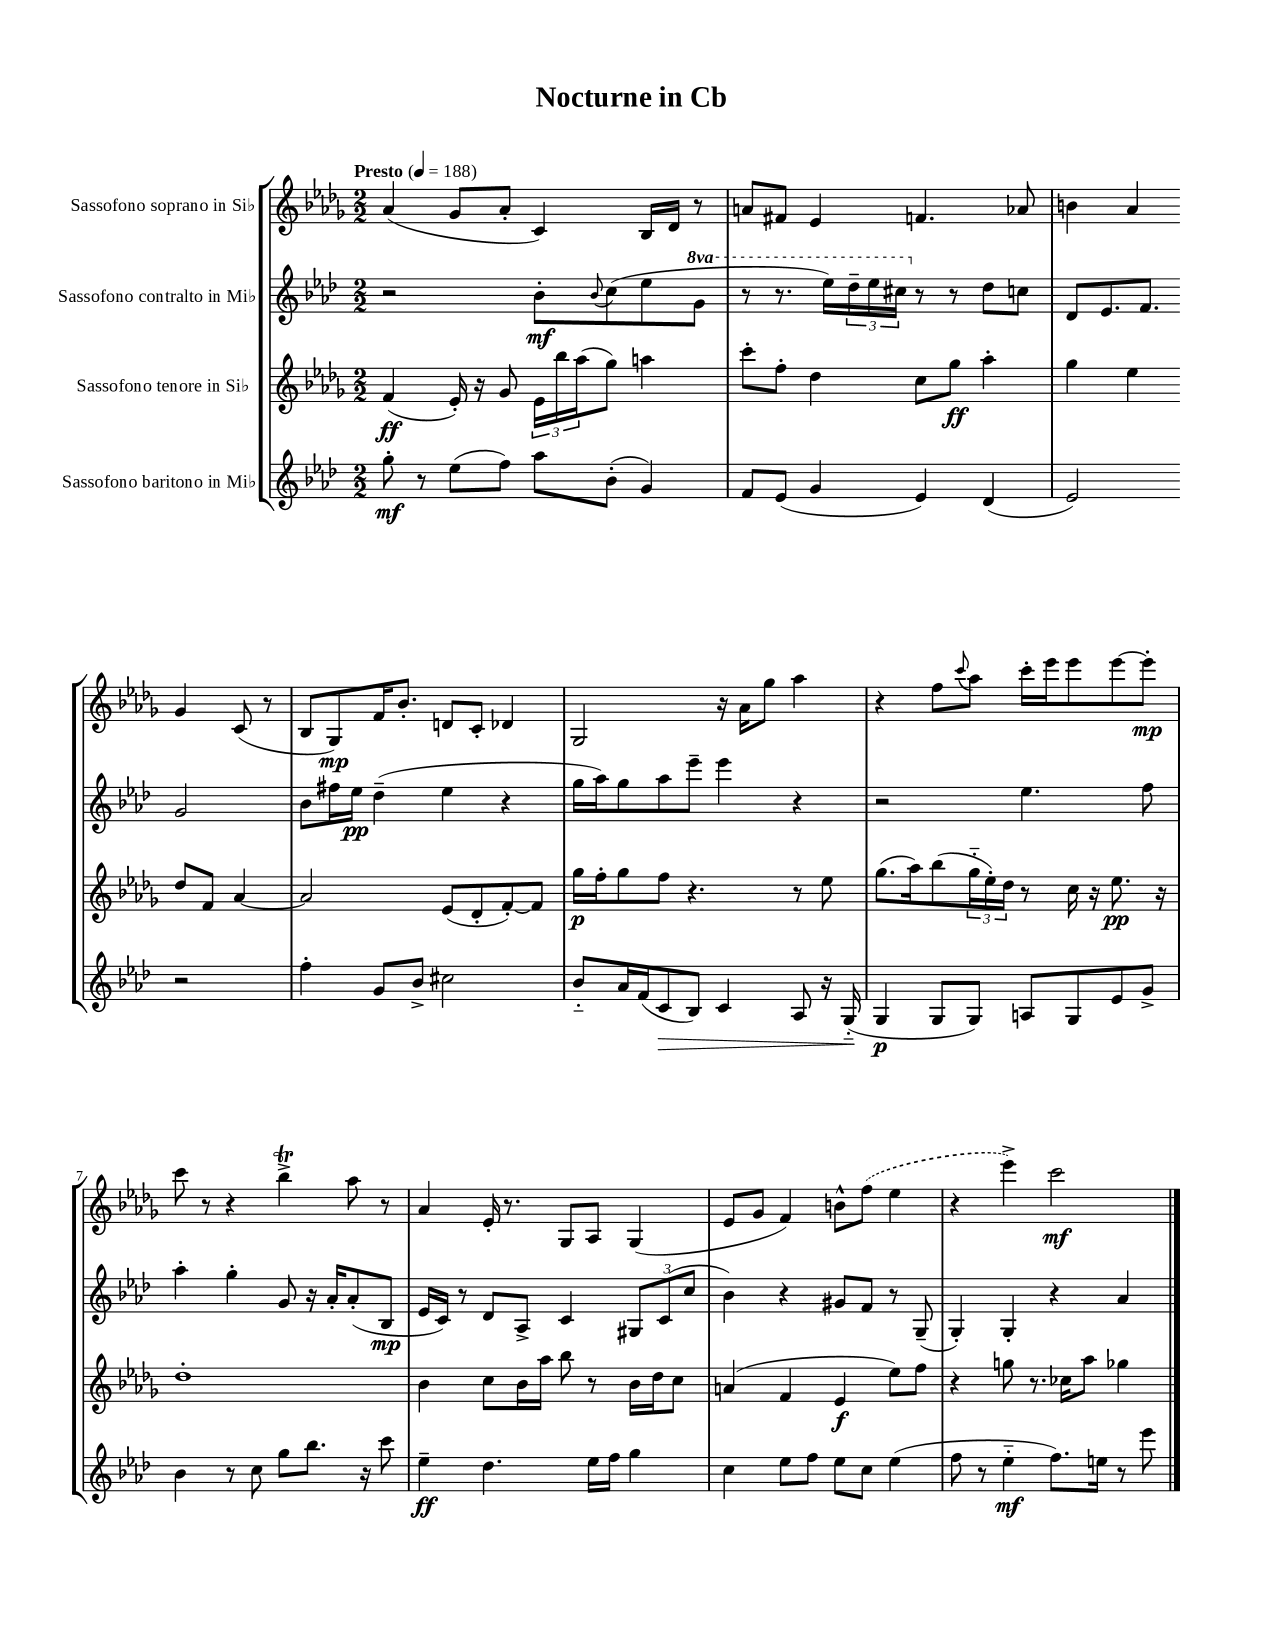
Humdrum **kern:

**kern	**kern	**kern	**kern
*staff4	*staff3	*staff2	*staff1
*clefG2	*clefG2	*clefG2	*clefG2
*k[b-e-a-d-]	*k[b-e-a-d-g-]	*k[b-e-a-d-]	*k[b-e-a-d-g-]
*M2/2	*M2/2	*M2/2	*M2/2
*MM188	*MM188	*MM188	*MM188
8gg'	(4f	2r	(4a-
8r	.	.	.
(8ee-	16e-')	.	8g-
.	16r	.	.
8ff)	8g-	.	8a-'
8aa-	24e-	8b-'	4c)
.	24bb-	.	.
.	(24aa-	.	.
.	.	8qqb-	.
(8b-'	8gg-)	(8cc	.
4g)	4aa	8ee-	16B-
.	.	.	16d-
.	.	8gg	8r
=	=	=	=
8f	8ccc'	8r	8a
(8e-	8ff'	8.r	8f#
4g	4dd-	.	4e-
.	.	16eee-)	.
.	.	24ddd-~	.
.	.	24eee-	.
.	.	24ccc#	.
4e-)	8cc	8r	4.f
.	8gg-	8r	.
(4d-	4aa-'	8dd-	.
.	.	8cc	8a-
=	=	=	=
2e-)	4gg-	8d-	4b
.	.	8.e-	.
.	4ee-	.	4a-
.	.	8.f	.
2r	8dd-	2g	4g-
.	8f	.	.
.	[4a-	.	(8c
.	.	.	8r
=	=	=	=
4ff'	2a-]	8b-	8B-
.	.	16ff#	8G-)
.	.	16ee-	.
8g	.	(4dd-~	16f
.	.	.	8.b-'
8b-^	.	.	.
2cc#	(8e-	4ee-	8d
.	8d-'	.	8c'
.	[8f')	4r	4d-
.	8f]	.	.
=	=	=	=
8b-'~	16gg-	16gg	2G-
.	16ff'	16aa-)	.
16a-	8gg-	8gg	.
(16f	.	.	.
8c	8ff	8aa-	.
8B-)	4.r	8eee-~	.
4c	.	4eee-	16r
.	.	.	16a-
.	.	.	8gg-
8A-	8r	4r	4aa-
16r	8ee-	.	.
(16G'~	.	.	.
=	=	=	=
4G	(8.gg-	2r	4r
.	16aa-)	.	.
8G	(8bb-	.	8ff
.	.	.	8qqccc
8G)	24gg-'~	.	8aa-
.	24ee-')	.	.
.	24dd-	.	.
8A	8r	4.ee-	16ccc'
.	.	.	16eee-
8G	16cc	.	8eee-
.	16r	.	.
8e-	8.ee-	.	[8eee-
8g^	.	8ff	8eee-']
.	16r	.	.
=	=	=	=
4b-	1dd-'	4aa-'	8ccc
.	.	.	8r
8r	.	4gg'	4r
8cc	.	.	.
8gg	.	8g	4bb-^
8.bb-	.	16r	.
.	.	16a-'	.
.	.	(8a-'	8aa-
16r	.	.	.
8ccc	.	8B-	8r
=	=	=	=
4ee-~	4b-	16e-	4a-
.	.	16c)	.
.	.	8r	.
4.dd-	8cc	8d-	16e-'
.	.	.	8.r
.	16b-	8A-^	.
.	16aa-	.	.
.	8bb-	4c	8G-
16ee-	8r	.	8A-
16ff	.	.	.
4gg	16b-	12G#	(4G-
.	16dd-	.	.
.	.	(12c	.
.	8cc	.	.
.	.	12cc	.
=	=	=	=
4cc	(4a	4b-)	8e-
.	.	.	8g-
8ee-	4f	4r	4f)
8ff	.	.	.
8ee-	4e-	8g#	8b^^
8cc	.	8f	(8ff
(4ee-	8ee-)	8r	4ee-
.	8ff	(8G~	.
=	=	=	=
8ff	4r	4G')	4r
8r	.	.	.
4ee-'~	8gg	4G'	4eee-^)
.	8.r	.	.
8.ff)	.	4r	2ccc
.	16cc-	.	.
.	8aa-	.	.
16ee	.	.	.
8r	4gg-	4a-	.
8eee-	.	.	.
==	==	==	==
*-	*-	*-	*-
